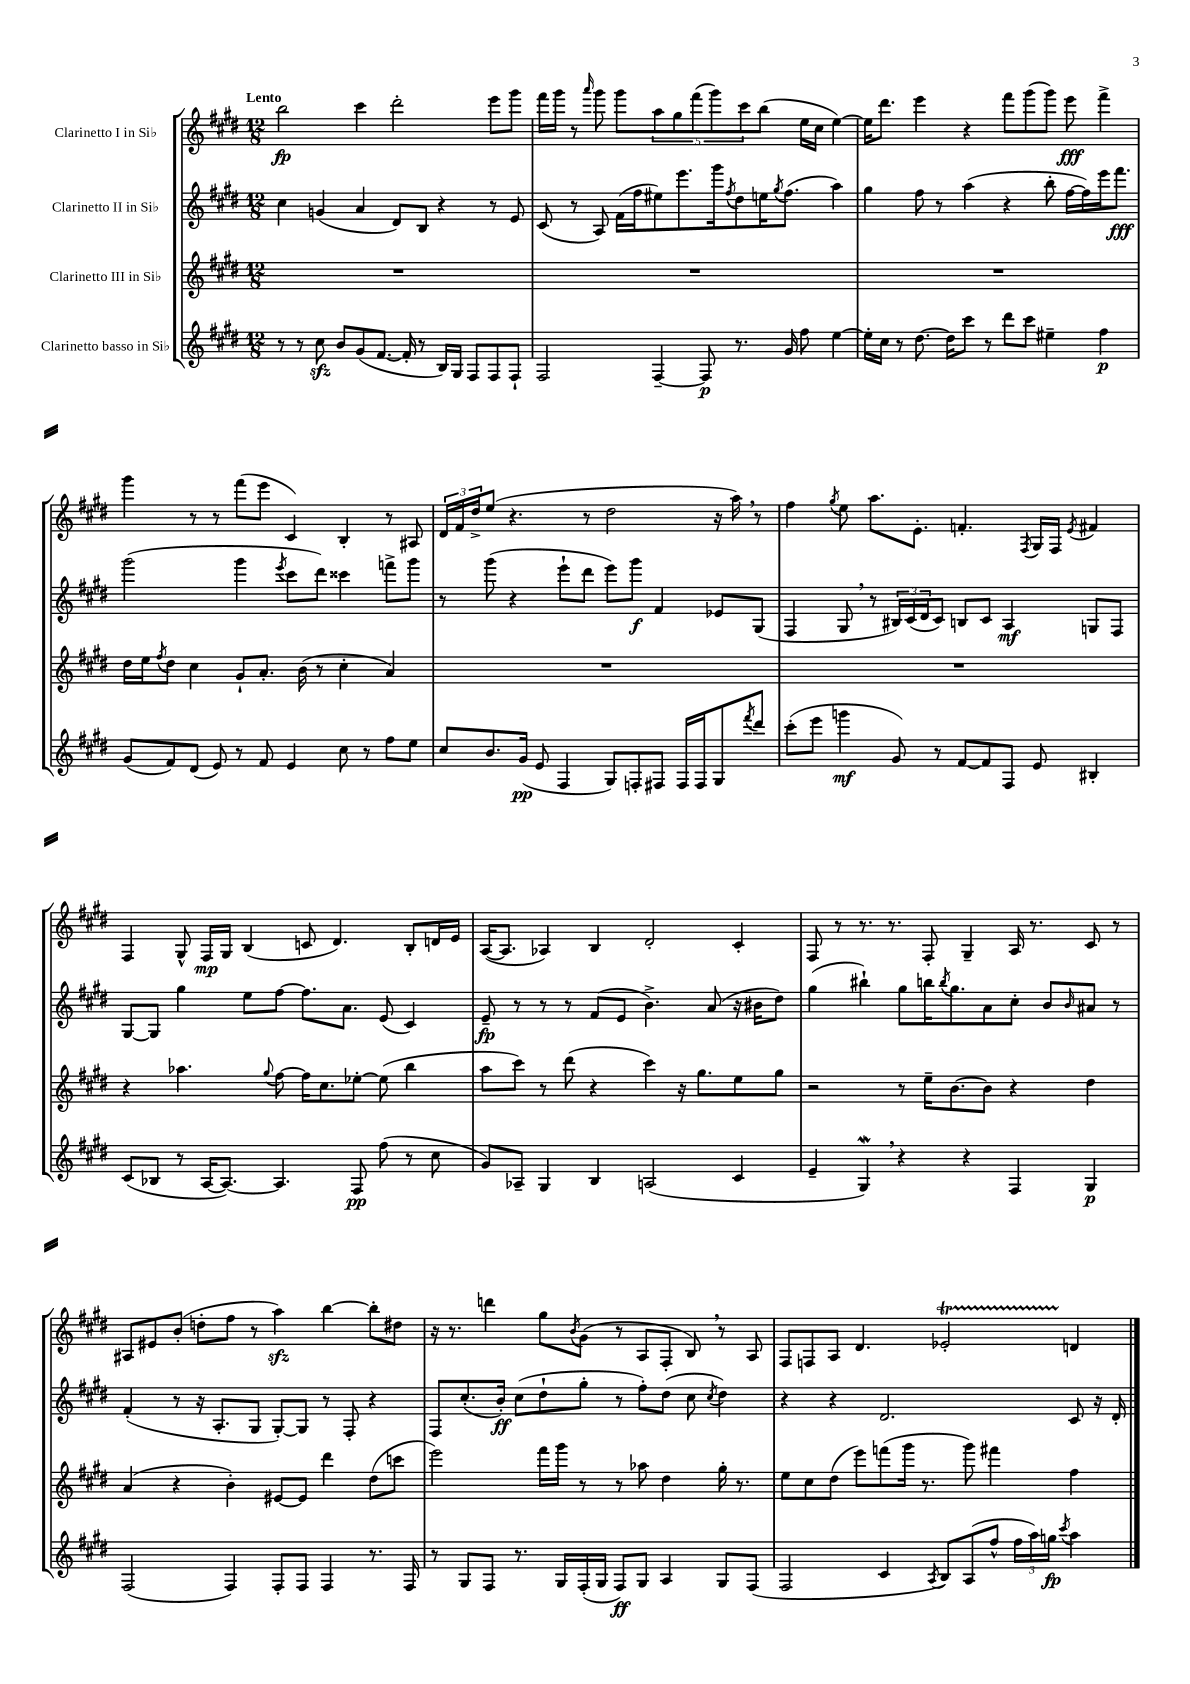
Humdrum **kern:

**kern	**kern	**kern	**kern
*staff4	*staff3	*staff2	*staff1
*clefG2	*clefG2	*clefG2	*clefG2
*k[f#c#g#d#]	*k[f#c#g#d#]	*k[f#c#g#d#]	*k[f#c#g#d#]
*M12/8	*M12/8	*M12/8	*M12/8
8r	1.r	4cc#\	2bb\
8r	.	.	.
8cc#\	.	(4g/	.
8b/L	.	.	.
(8g#/	.	4a/	4ccc#\
[8.f#/J	.	.	.
.	.	8d#/L)	2ddd#'\
16f#'/]	.	.	.
8r	.	8B/J	.
16B/LL)	.	4r	.
16G#/JJ	.	.	.
8F#/L	.	.	.
8F#/	.	8r	8eee\L
8F#`/J	.	8e/	8ggg#\J
=	=	=	=
2F#/	1.r	(8c#/	16fff#\LL
.	.	.	16ggg#\JJ
.	.	8r	8r
.	.	.	16qqaaa/
.	.	8A/)	8ggg#\
.	.	(16f#\LL	8ggg#\L
.	.	16ff#\J	.
[4F#~/	.	8ee#\)	10aa\
.	.	.	10gg#\
.	.	8.eee\	.
.	.	.	(10fff#\
8F#/]	.	.	.
.	.	.	10ggg#\)
.	.	16ggg#\k	.
.	.	8qff#/	.
8.r	.	8dd#\	.
.	.	.	10ccc#\
.	.	16ee\K	(8bb\J
.	.	8qgg#/	.
16g#/	.	(8.ff#\J	.
8ff#\	.	.	16ee\LL
.	.	.	16cc#\JJ
[4ee\	.	4aa\)	[4ee\)
=	=	=	=
16ee'\]LL	1.r	4gg#\	16ee\]LK
16cc#\JJ	.	.	8.ddd#\J
8r	.	.	.
[8.dd#\	.	8ff#\	4eee\
.	.	8r	.
16dd#\]LK	.	.	.
8ccc#\J	.	(4aa\	4r
8r	.	.	.
8ddd#\L	.	4r	8fff#\L
8ccc#\J	.	.	(8ggg#\
4ee#~\	.	8bb'\	8ggg#\J)
.	.	[16ff#\LL	8eee\
.	.	16ff#\])	.
4ff#\	.	16eee\J	4fff#^\
.	.	8.fff#\J	.
=	=	=	=
(8g#/L	16dd#\LL	(2ggg#\	4ggg#\
.	16ee\J	.	.
.	8qff#/	.	.
8f#/)	8dd#\J	.	.
(8d#/J	4cc#\	.	8r
8e/)	.	.	8r
8r	8g#`/L	4ggg#\	(8fff#\L
8f#/	8.a'/J	.	8eee\J
.	.	8qeee/	.
4e/	.	8ccc#\L	4c#/)
.	(16b\	.	.
.	8r	8ddd#\J)	.
8cc#\	4cc#'\	4ccc##\	4B'/
8r	.	.	.
8ff#\L	4a/)	8fff^\L	8r
8ee\J	.	8ggg#\J	8A#/
=	=	=	=
8cc#/L	1.r	8r	24d#/LL
.	.	.	24f#/
.	.	.	24dd#^/J
8.b/	.	(8ggg#\	(8ee/J
.	.	4r	4.r
(16g#/Jk	.	.	.
8e/	.	.	.
4F#/	.	8eee`\L	.
.	.	8ddd#\J	8r
8G#/L)	.	8eee\L)	2dd#\
8F'/	.	8ggg#\J	.
8F#/J	.	4f#/	.
16F#/LL	.	.	.
16F#/J	.	.	.
8G#/	.	8e-/L	16r
.	.	.	16aa\)
8qfff#/	.	.	.
8ddd#/J	.	(8G#/J	8r
=	=	=	=
(8ccc#'\L	1.r	4F#/	4ff#\
8eee\J	.	.	.
.	.	.	8qgg#/
4ggg\	.	8G#/	8ee\
.	.	8r	8.aa\L
8g#/)	.	24B#/LL)	.
.	.	(24c#/	.
.	.	.	8.e'\J
.	.	24d#/J	.
8r	.	8c#/J)	.
[8f#/L	.	8B/L	4.f'/
8f#/]	.	8c#/J	.
8F#/J	.	4A/	.
.	.	.	8qF#/
8e/	.	.	16G#/LL
.	.	.	16F#/JJ
.	.	.	8qe/
4B#'/	.	8G/L	4f#/
.	.	8F#/J	.
=	=	=	=
(8c#/L	4r	[8G#/L	4F#/
8B-/J	.	8G#/]J	.
8r	4.aa-\	4gg#\	8G#^^/
[16A/LK	.	.	16F#/LL
8.A/_J)	.	.	16G#/JJ
.	.	8ee\L	(4B/
.	8qqgg#/	.	.
4.A/]	[8ff#\	[8ff#\J	.
.	16ff#\]LK	8.ff#\]L	8c/
.	8.cc#\	.	.
.	.	.	4.d#/)
.	.	8.a\J	.
8F#/	[8ee-'\J	.	.
(8ff#\	(8ee-\]	(8e/	.
8r	4bb\	4c#/)	8B'/L
8cc#\	.	.	16d/L
.	.	.	16e/JJ
=	=	=	=
8g#/L)	8aa\L	8e~/	([16A/LK
.	.	.	8.A/]J
8A-~/J	8ccc#\J)	8r	.
4G#/	8r	8r	4A-/)
.	(8ddd#\	8r	.
4B/	4r	(8f#/L	4B/
.	.	8e/J	.
(2A/	4ccc#\)	4.b^\)	2d#'/
.	16r	.	.
.	8.gg#\L	.	.
.	.	(8a/	.
4c#/	8ee\	16r	4c#'/
.	.	16b#\LK	.
.	8gg#\J	8dd#\J)	.
=	=	=	=
4e~/	2r	(4gg#\	8F#/
.	.	.	8r
4G#/)	.	4bb#`\)	8.r
.	.	.	8.r
4r	8r	8gg#\L	.
.	16ee~\LK	16bb\K	8F#'/
.	.	8qbb/	.
.	[8.b\	8.gg#\	.
4r	.	.	4G#~/
.	8b\]J	8a\	.
4F#/	4r	8cc#'\J	16A/
.	.	.	8.r
.	.	8b/L	.
.	.	16qqb/	.
4G#/	4dd#\	8a#/J	8c#/
.	.	8r	8r
=	=	=	=
(2F#/	(4a/	(4f#'/	8A#/L
.	.	.	8e#/
.	4r	8r	(8b'/J
.	.	16r	8dd'\L
.	.	8.A'/L	.
4F#/)	4b'\)	.	8ff#\J
.	.	8G#/J	8r
8F#'/L	[8e#/L	[8G#'/L)	4aa\)
8F#/J	8e#/]J	8G#/]J	.
4F#/	4ddd#\	8r	[4bb\
.	.	8F#'/	.
8.r	(8dd#\L	4r	8bb'\]L
.	8ccc\J	.	8dd#\J
16F#/	.	.	.
=	=	=	=
8r	2eee\)	8F#/L	16r
.	.	.	8.r
8G#/L	.	(8.cc#'/	.
8F#/J	.	.	4ddd\
.	.	16b'/Jk)	.
8.r	.	(8cc#\L	.
.	16fff#\LL	8dd#`\	8gg#\L
16G#/LL	16ggg#\JJ	.	.
.	.	.	8qb/
(16F#'/	8r	8gg#'\J	(8g#\J
16G#/JJ	.	.	.
8F#/L)	8r	8r	8r
8G#/J	8aa-\	8ff#'\L)	8A/L
4A/	4dd#\	(8dd#\J	8F#'/J
.	.	8cc#\	8B/)
.	.	8qcc#/	.
8G#/L	16gg#'\	4dd#\)	8r
.	8.r	.	.
(8F#/J	.	.	8A/
=	=	=	=
2F#/	8ee\L	4r	8F#/L
.	8cc#\	.	8F/
.	(8dd#\J	4r	8A/J
.	8eee\L)	.	4.d#/
4c#/	(8fff\	2.d#/	.
.	16ggg#\Jk	.	.
.	8.r	.	.
8qA/	.	.	.
8B/L)	.	.	2e-'/
(8A/	8ggg#\)	.	.
8ff#^^/J	4fff#\	.	.
24ff#\LL	.	.	.
24aa\)	.	.	.
24gg\JJ	.	.	.
8qccc#/	.	.	.
4aa\	4ff#\	8c#/	4d/
.	.	16r	.
.	.	16d#'/	.
==	==	==	==
*-	*-	*-	*-
